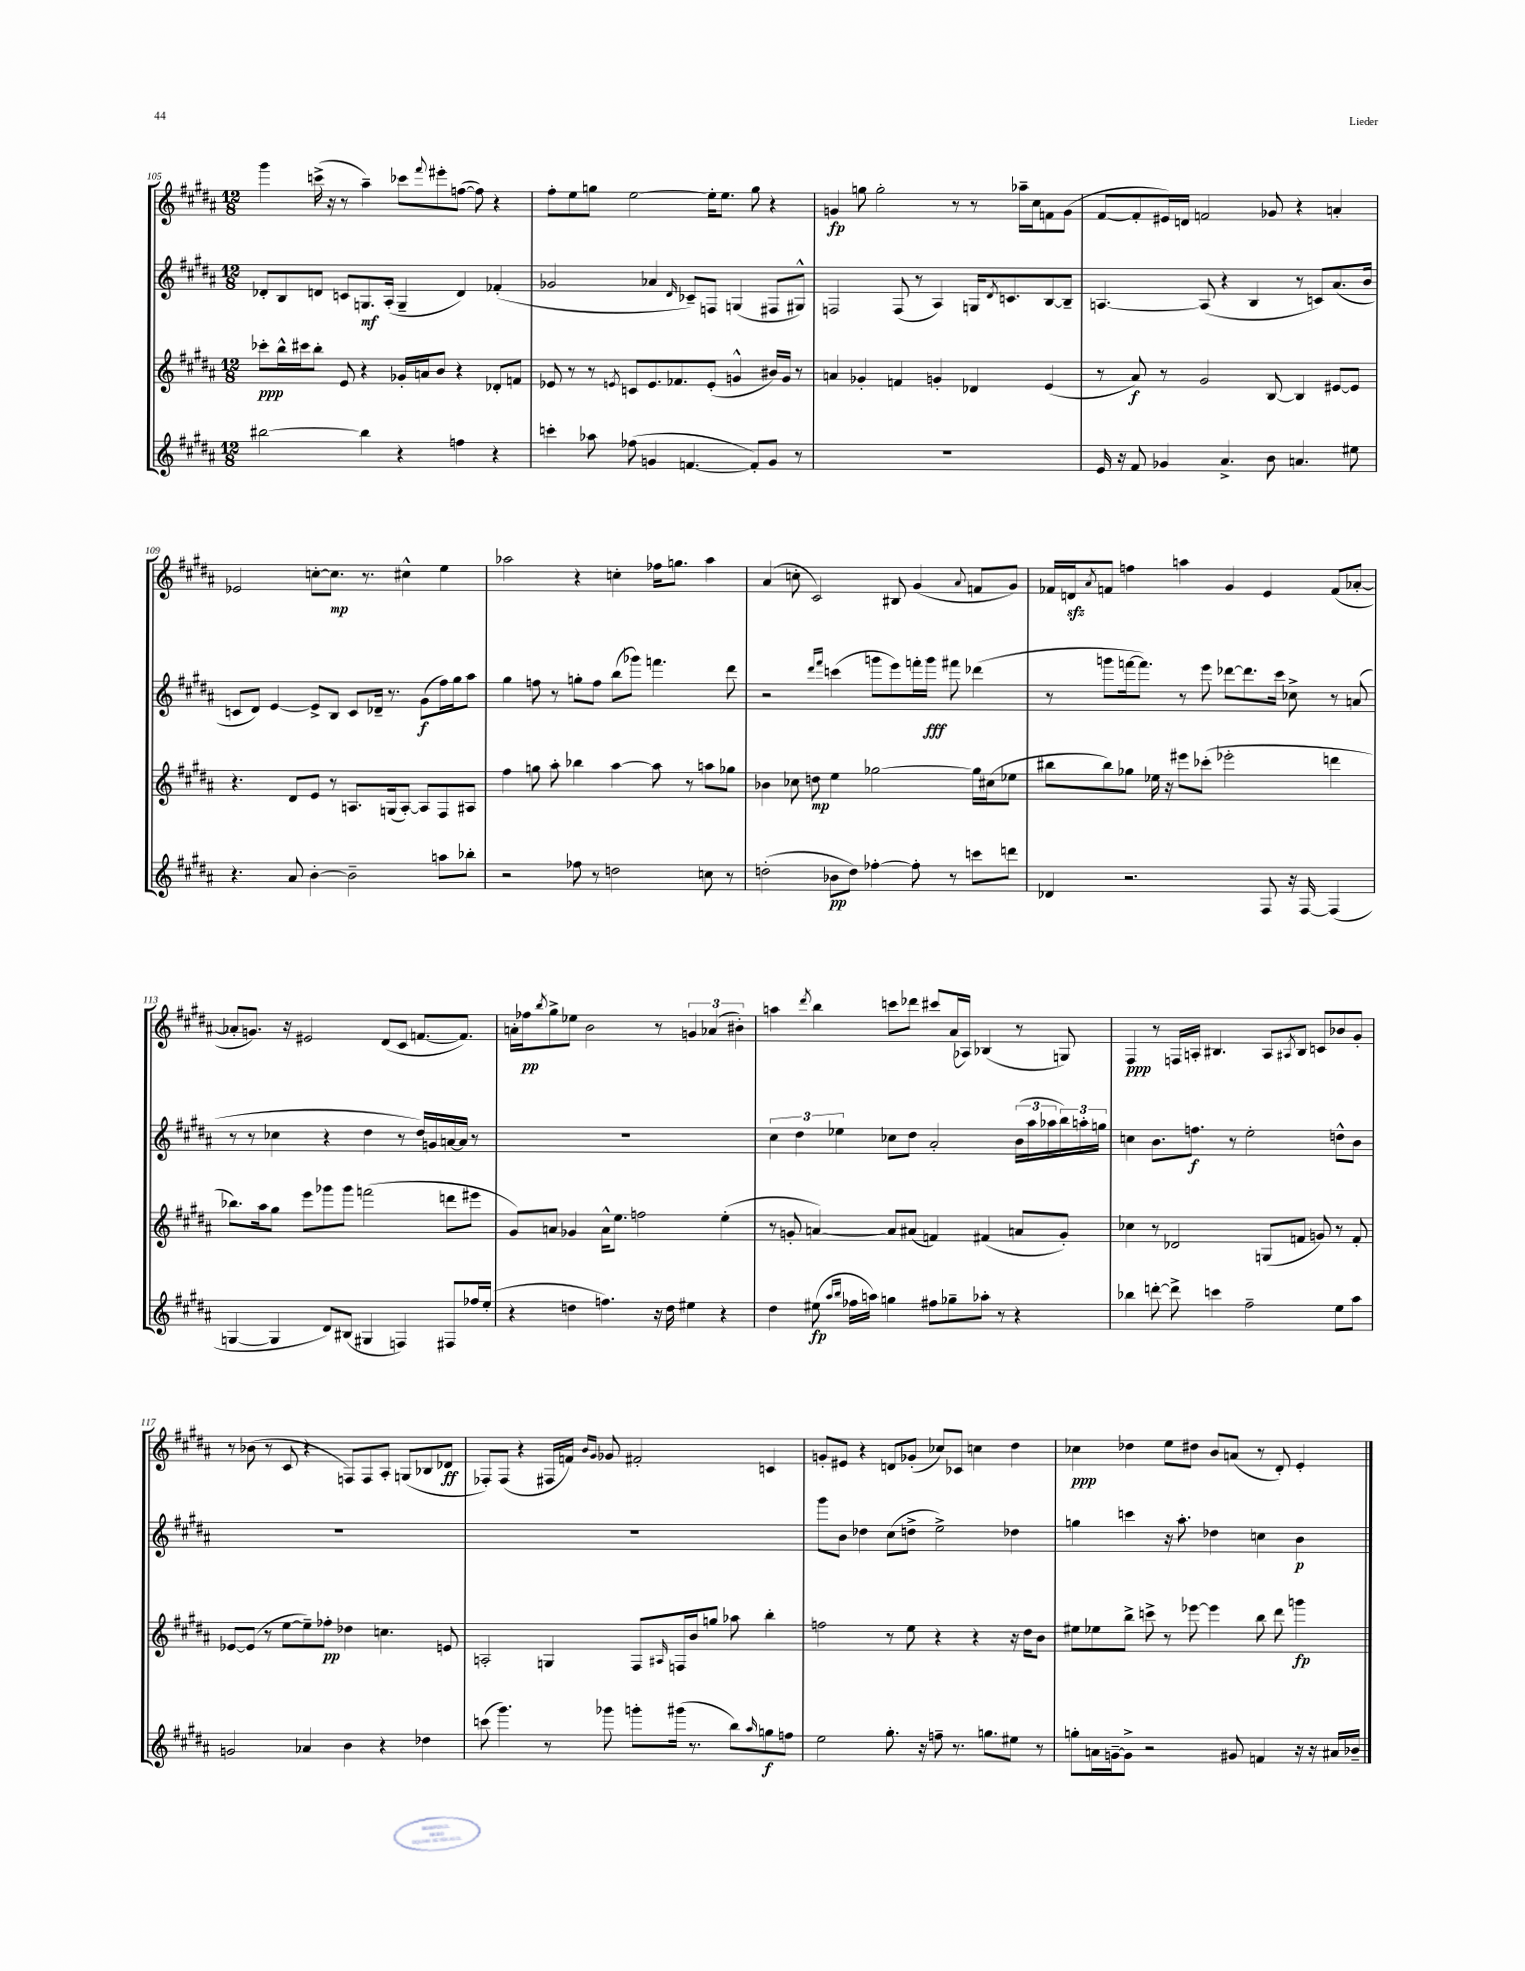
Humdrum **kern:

**kern	**dynam	**kern	**dynam	**kern	**dynam	**kern	**dynam
*part4	*part4	*part3	*part3	*part2	*part2	*part1	*part1
*staff4	*staff4	*staff3	*staff3	*staff2	*staff2	*staff1	*staff1
*clefG2	*	*clefG2	*	*clefG2	*	*clefG2	*
*k[f#c#g#d#a#]	*	*k[f#c#g#d#a#]	*	*k[f#c#g#d#a#]	*	*k[f#c#g#d#a#]	*
*M12/8	*	*M12/8	*	*M12/8	*	*M12/8	*
=105	=105	=105	=105	=105	=105	=105	=105
[2bb#X\	.	8ccc-X'\L	ppp	8d-X'/L	.	4ggg#\	.
.	.	16bb^^\L	.	8B/	.	.	.
.	.	16ccc#X\J	.	.	.	.	.
.	.	8bb'\J	.	8dn/J	.	(16cccn^\	.
.	.	.	.	.	.	16r	.
.	.	8e/	.	8cn/L	.	8r	.
4bb#\]	.	4r	.	8.Gn/	mf	4aa#~\)	.
.	.	.	.	(16A#'/Jk	.	.	.
4r	.	16g-X'/LL	.	4G~/	.	8ccc-X\L	.
.	.	16an/J	.	.	.	.	.
.	.	.	.	.	.	8qqfff#/	.
.	.	8b/J	.	.	.	8eee#X'\	.
4ffn\	.	4r	.	4d/)	.	([8ffn\J	.
.	.	.	.	.	.	8ff\])	.
4r	.	8d-X'/L	.	(4f-X'/	.	4r	.
.	.	8fn/J	.	.	.	.	.
=106	=106	=106	=106	=106	=106	=106	=106
4cccn'\	.	8e-X/	.	2g-X/	.	8ff#'\L	.
.	.	8r	.	.	.	8ee\	.
8aa-X\	.	8r	.	.	.	8ggn\J	.
.	.	8qen/	.	.	.	.	.
(8ff-X\	.	8cn/L	.	.	.	[2ee\	.
4gn/	.	8.e/	.	4a-X/	.	.	.
.	.	8.f-X/	.	.	.	.	.
.	.	.	.	16qqd#/	.	.	.
[4.fn/	.	.	.	8c-X~/L)	.	.	.
.	.	(8e'/J	.	8Fn/J	.	16ee'\KL]	.
.	.	.	.	.	.	8.ee\J	.
.	.	4gn^^/	.	(4Gn/	.	.	.
8f'/L])	.	.	.	.	.	8gg\	.
8g/J	.	16b#X/LL)	.	8F#X/L	.	4r	.
.	.	16g/JJ	.	.	.	.	.
8r	.	8r	.	8G#X^^/J)	.	.	.
=107	=107	=107	=107	=107	=107	=107	=107
1.r	.	4an/	.	2Fn/	.	4gn/	fp
.	.	4g-X'/	.	.	.	8ggn\	.
.	.	.	.	.	.	2gg'\	.
.	.	4fn/	.	(8F/	.	.	.
.	.	.	.	8r	.	.	.
.	.	4gn'/	.	4A#/)	.	.	.
.	.	.	.	.	.	8r	.
.	.	4d-X/	.	16Gn/KL	.	8r	.
.	.	.	.	8qd#/	.	.	.
.	.	.	.	8.cn/	.	.	.
.	.	.	.	.	.	16aa-X~\LL	.
.	.	.	.	.	.	16cc#\J	.
.	.	(4e/	.	[8B/	.	8fn\	.
.	.	.	.	8B~/J]	.	(8g\J	.
=108	=108	=108	=108	=108	=108	=108	=108
16e/	.	8r	.	[4.An/	.	[8f#/L	.
16r	.	.	.	.	.	.	.
8f#/	.	8a#/)	f	.	.	8f#'/]	.
4g-X/	.	8r	.	.	.	16e#X/L)	.
.	.	.	.	.	.	16dn/JJ	.
.	.	2g#/	.	(8A/]	.	2fn/	.
4.a#^/	.	.	.	4r	.	.	.
.	.	.	.	4B/	.	.	.
8b\	.	[8B/	.	.	.	8g-X/	.
4.an/	.	4B/]	.	8r	.	4r	.
.	.	.	.	8cn/L)	.	.	.
.	.	[8e#X/L	.	(8.a#/	.	4an'/	.
8ee#X\	.	8e#/J]	.	.	.	.	.
.	.	.	.	16b/Jk	.	.	.
!!LO:LB:g=z
=109	=109	=109	=109	=109	=109	=109	=109
4.r	.	4.r	.	8cn/L	.	2e-X/	.
.	.	.	.	8d#/J)	.	.	.
.	.	.	.	[4e/	.	.	.
8a#/	.	8d#/L	.	.	.	.	.
[4b'\	.	8e/J	.	8e^/L]	.	[8ccn'\L	.
.	.	8r	.	8B/J	.	8.cc\J]	mp
2b~\]	.	8.An/L	.	8c/L	.	.	.
.	.	.	.	.	.	8.r	.
.	.	.	.	16d-X~/Jk	.	.	.
.	.	(16Gn/k	.	8.r	.	.	.
.	.	[8A'/J)	.	.	.	4cc#X^^\	.
.	.	8A/L]	.	(8g#\L	f	.	.
8aan\L	.	8F#/	.	16ff#\L)	.	4ee\	.
.	.	.	.	16gg#\J	.	.	.
8bb-X'\J	.	8A#X/J	.	8aa#\J	.	.	.
=110	=110	=110	=110	=110	=110	=110	=110
2r	.	4ff#\	.	4gg#\	.	2aa-X\	.
.	.	8ggn\	.	8ffn\	.	.	.
.	.	8aa#'\	.	8r	.	.	.
8ff-X\	.	4bb-X\	.	8ggn'\L	.	4r	.
8r	.	.	.	8ff\J	.	.	.
2ddn\	.	[4aa#\	.	(8bb\L	.	4ccn'\	.
.	.	.	.	8ggg-X\J)	.	.	.
.	.	8aa#\]	.	4.fffn\	.	16ff-X\KL	.
.	.	.	.	.	.	8.ggn\J	.
.	.	8r	.	.	.	.	.
8ccn\	.	8aan\L	.	.	.	4aa-\	.
8r	.	8gg-X\J	.	8ddd#\	.	.	.
=111	=111	=111	=111	=111	=111	=111	=111
(2ddn'\	.	4b-X\	.	2r	.	(4a#/	.
.	.	8cc-X\	.	.	.	8ccn'\	.
.	.	8ddn\	mp	.	.	2c#/)	.
.	.	.	.	16qqddd#/LL	.	.	.
.	.	.	.	16qqfff#/JJ	.	.	.
8b-X\L	pp	4ee\	.	(4cccn\	.	.	.
8dd\J)	.	.	.	.	.	.	.
[4ff-X'\	.	[2gg-X\	.	8gggn\L	.	.	.
.	.	.	.	8eee\)	.	8B#X/	.
8ff-'\]	.	.	.	16fffn'\L	.	(4g#/	.
.	.	.	.	16ggg\JJ	fff	.	.
8r	.	.	.	8fff#X\	.	.	.
.	.	.	.	.	.	8qqa#/	.
8cccn\L	.	16gg-\LL]	.	(4ddd-X\	.	8fn/L	.
.	.	(16cc#X\J	.	.	.	.	.
8dddn\J	.	8ee-X\J	.	.	.	8g#/J)	.
=112	=112	=112	=112	=112	=112	=112	=112
4d-X/	.	8bb#X\L	.	8r	.	16f-X/LL	.
.	.	.	.	.	.	16dnzz/J	.
.	.	.	.	.	.	8qa#/	.
.	.	8bb#\)	.	8gggn\L	.	8fn/J	.
2.r	.	8gg-X\J	.	[16fffn\k	.	4ffn\	.
.	.	.	.	8.fff\J])	.	.	.
.	.	16ee-X\	.	.	.	.	.
.	.	16r	.	.	.	.	.
.	.	8eee#X\L	.	8r	.	4aan\	.
.	.	(8ccc-X'\J	.	8eee\	.	.	.
.	.	2eee-X'\	.	[8ddd-X\L	.	4g#/	.
.	.	.	.	8.ddd-\]	.	.	.
8F#/	.	.	.	.	.	4e/	.
.	.	.	.	16ccc#\Jk	.	.	.
16r	.	.	.	8cc-X^\	.	.	.
[16F#/	.	.	.	.	.	.	.
(4F#/]	.	4dddn\	.	8r	.	(8f/L	.
.	.	.	.	(8an/	.	[8a-X'/J	.
!!LO:LB:g=z
=113	=113	=113	=113	=113	=113	=113	=113
[4Gn/	.	8.bb-X\L)	.	8r	.	8a-X'/L]	.
.	.	.	.	8r	.	8.gn/J)	.
.	.	16aa#\k	.	.	.	.	.
4G/]	.	8gg#\J	.	4cc-X\	.	.	.
.	.	.	.	.	.	16r	.
.	.	8eee\L	.	.	.	2e#X/	.
8d#/L)	.	8ggg-X\	.	4r	.	.	.
(8B#X/J	.	8ggg-\J	.	.	.	.	.
4G#X/	.	(2fffn\	.	4dd#\	.	.	.
.	.	.	.	.	.	(8d#/L	.
4Fn/)	.	.	.	8r	.	8c#/J	.
.	.	.	.	16dd#/LL)	.	[8.fn/L	.
.	.	.	.	16gn/	.	.	.
8F#X/L	.	8dddn\L	.	[16an/	.	.	.
.	.	.	.	16a/JJ]	.	8.f/J])	.
16ff-X/L	.	8eee#X\J	.	8r	.	.	.
(16ee'/JJ	.	.	.	.	.	.	.
=114	=114	=114	=114	=114	=114	=114	=114
4r	.	8g#/L)	.	1.r	.	16an'\LL	.
.	.	.	.	.	.	16ff-X\J	pp
.	.	.	.	.	.	8qbb/	.
.	.	8an/J	.	.	.	8gg#^\	.
4ddn\	.	4g-X/	.	.	.	8ee-X\J	.
.	.	.	.	.	.	2b\	.
4.ffn\)	.	16a^^\KL	.	.	.	.	.
.	.	8.ee\J	.	.	.	.	.
.	.	2ffn\	.	.	.	.	.
16r	.	.	.	.	.	8r	.
16dd\	.	.	.	.	.	.	.
4ee#X\	.	.	.	.	.	6gn/	.
.	.	.	.	.	.	(6a-X/	.
4r	.	(4ee'\	.	.	.	.	.
.	.	.	.	.	.	6b#X'\)	.
=115	=115	=115	=115	=115	=115	=115	=115
4dd#\	.	8r	.	6cc#\	.	4aan\	.
.	.	8gn'/	.	.	.	.	.
.	.	.	.	6dd#\	.	.	.
.	.	.	.	.	.	8qddd#/	.
(8ee#X\	fp	[4an/)	.	.	.	4bb\	.
.	.	.	.	6ee-X\	.	.	.
16qqaa#/LL	.	.	.	.	.	.	.
16qqbb/JJ	.	.	.	.	.	.	.
16ff-X\LL	.	.	.	.	.	.	.
16aan\JJ)	.	.	.	.	.	.	.
4ggn\	.	8a/L]	.	8cc-X\L	.	8cccn\L	.
.	.	(8a#X/J	.	8dd#\J	.	8ddd-X\J	.
8ff#X\L	.	4fn/)	.	2a#'/	.	8ccc#X/L	.
8gg-X~\	.	.	.	.	.	(16a#/L	.
.	.	.	.	.	.	16A-X/JJ)	.
8aa-X'\J	.	(4f#X/	.	.	.	(4B-X/	.
8r	.	.	.	.	.	.	.
4r	.	8an/L	.	(24b\LL	.	8r	.
.	.	.	.	24aa#\	.	.	.
.	.	.	.	24aa-X\	.	.	.
.	.	8g'/J)	.	24bb\)	.	8Gn/)	.
.	.	.	.	24aan'\	.	.	.
.	.	.	.	24ggn\JJ	.	.	.
=116	=116	=116	=116	=116	=116	=116	=116
4bb-X\	.	4cc-X\	.	4ccn\	.	4F#/	ppp
[8dddn'\	.	8r	.	8.b\L	.	8r	.
8ddd^\]	.	2d-X/	.	.	.	16Fn/LL	.
.	.	.	.	8.ffn\J	f	16An'/JJ	.
4cccn\	.	.	.	.	.	4.B#X/	.
.	.	.	.	8r	.	.	.
2ff#~\	.	.	.	2ee'\	.	.	.
.	.	(8Gn/L	.	.	.	8A/L	.
.	.	.	.	.	.	8qA#X/	.
.	.	8fn/J	.	.	.	8B#/J	.
.	.	8gn/)	.	.	.	8cn/L	.
8ee\L	.	8r	.	8ddn^^\L	.	8b-X/	.
8aa#\J	.	8f'/	.	8b\J	.	8g#'/J	.
!!LO:LB:g=z
=117	=117	=117	=117	=117	=117	=117	=117
2gn/	.	[8e-X/L	.	1.r	.	8r	.
.	.	(8e-/J]	.	.	.	(8b-X\	.
.	.	8r	.	.	.	8r	.
.	.	[8ee\L	.	.	.	8c#/	.
4a-X/	.	8ee~\])	.	.	.	4r	.
.	.	8ff-X'\J	pp	.	.	.	.
4b\	.	4dd-X\	.	.	.	8Fn/L)	.
.	.	.	.	.	.	8F/	.
4r	.	4.ccn\	.	.	.	8A#'/J	.
.	.	.	.	.	.	(8Gn/L	.
4dd-X\	.	.	.	.	.	8B-X/	.
.	.	8en/	.	.	.	8d-X/J	ff
=118	=118	=118	=118	=118	=118	=118	=118
(8cccn\	.	2An'/	.	1.r	.	8F-X'/L)	.
4.ggg#\)	.	.	.	.	.	(8F-/J	.
.	.	.	.	.	.	4r	.
8r	.	4Gn/	.	.	.	16F#X/LL	.
.	.	.	.	.	.	16fn/JJ)	.
.	.	.	.	.	.	16qqb/LL	.
.	.	.	.	.	.	16qqg#/JJ	.
8ggg-X\	.	.	.	.	.	8g-X/	.
8gggn'\L	.	8F#/L	.	.	.	2f#X'/	.
.	.	16qqA#X/	.	.	.	.	.
(16ggg#X\Jk	.	16Fn/L	.	.	.	.	.
8.r	.	16b/J	.	.	.	.	.
.	.	8ggn/J	.	.	.	.	.
8bb\L)	.	8aa-X\	.	.	.	.	.
16qqaa#/	.	.	.	.	.	.	.
8ggn\	f	4bb'\	.	.	.	4cn/	.
8ffn\J	.	.	.	.	.	.	.
=119	=119	=119	=119	=119	=119	=119	=119
2ee\	.	2ffn\	.	8ggg#\L	.	8gn'/L	.
.	.	.	.	8b\J	.	8e#X/J	.
.	.	.	.	4dd-X\	.	4r	.
8.gg#'\	.	8r	.	(8cc#\L	.	8dn/L	.
.	.	8ee\	.	8ddn^\J	.	(8g-X'/J	.
16r	.	.	.	.	.	.	.
8ffn~\	.	4r	.	2ee^\)	.	8cc-X/L)	.
8.r	.	.	.	.	.	8c-X/J	.
.	.	4r	.	.	.	4ccn\	.
8.ggn\L	.	.	.	.	.	.	.
8ee#X\J	.	16r	.	4dd-X\	.	4dd#\	.
.	.	16dd#\KL	.	.	.	.	.
8r	.	8b\J	.	.	.	.	.
=120	=120	=120	=120	=120	=120	=120	=120
8ggn'\L	.	8ee#X\L	.	4ggn\	.	4cc-X\	ppp
16an\L	.	8ee-X\	.	.	.	.	.
[16gn~\J	.	.	.	.	.	.	.
8g^\J]	.	8bb^\J	.	4cccn\	.	4dd-X\	.
2r	.	8cccn^\	.	.	.	.	.
.	.	8r	.	16r	.	8ee\L	.
.	.	.	.	8.aa#'\	.	.	.
.	.	[8eee-X\	.	.	.	8dd#X\J	.
.	.	4eee-\]	.	4dd-X\	.	8b/L	.
8g#X/	.	.	.	.	.	(8an/J	.
4fn/	.	8bb\	.	4ccn\	.	8r	.
.	.	8ddd#\	.	.	.	8d#'/)	.
16r	.	4gggn\	fp	4b\	p	4e'/	.
16r	.	.	.	.	.	.	.
16a#X/LL	.	.	.	.	.	.	.
16b-X~/JJ	.	.	.	.	.	.	.
==	==	==	==	==	==	==	==
*-	*-	*-	*-	*-	*-	*-	*-
